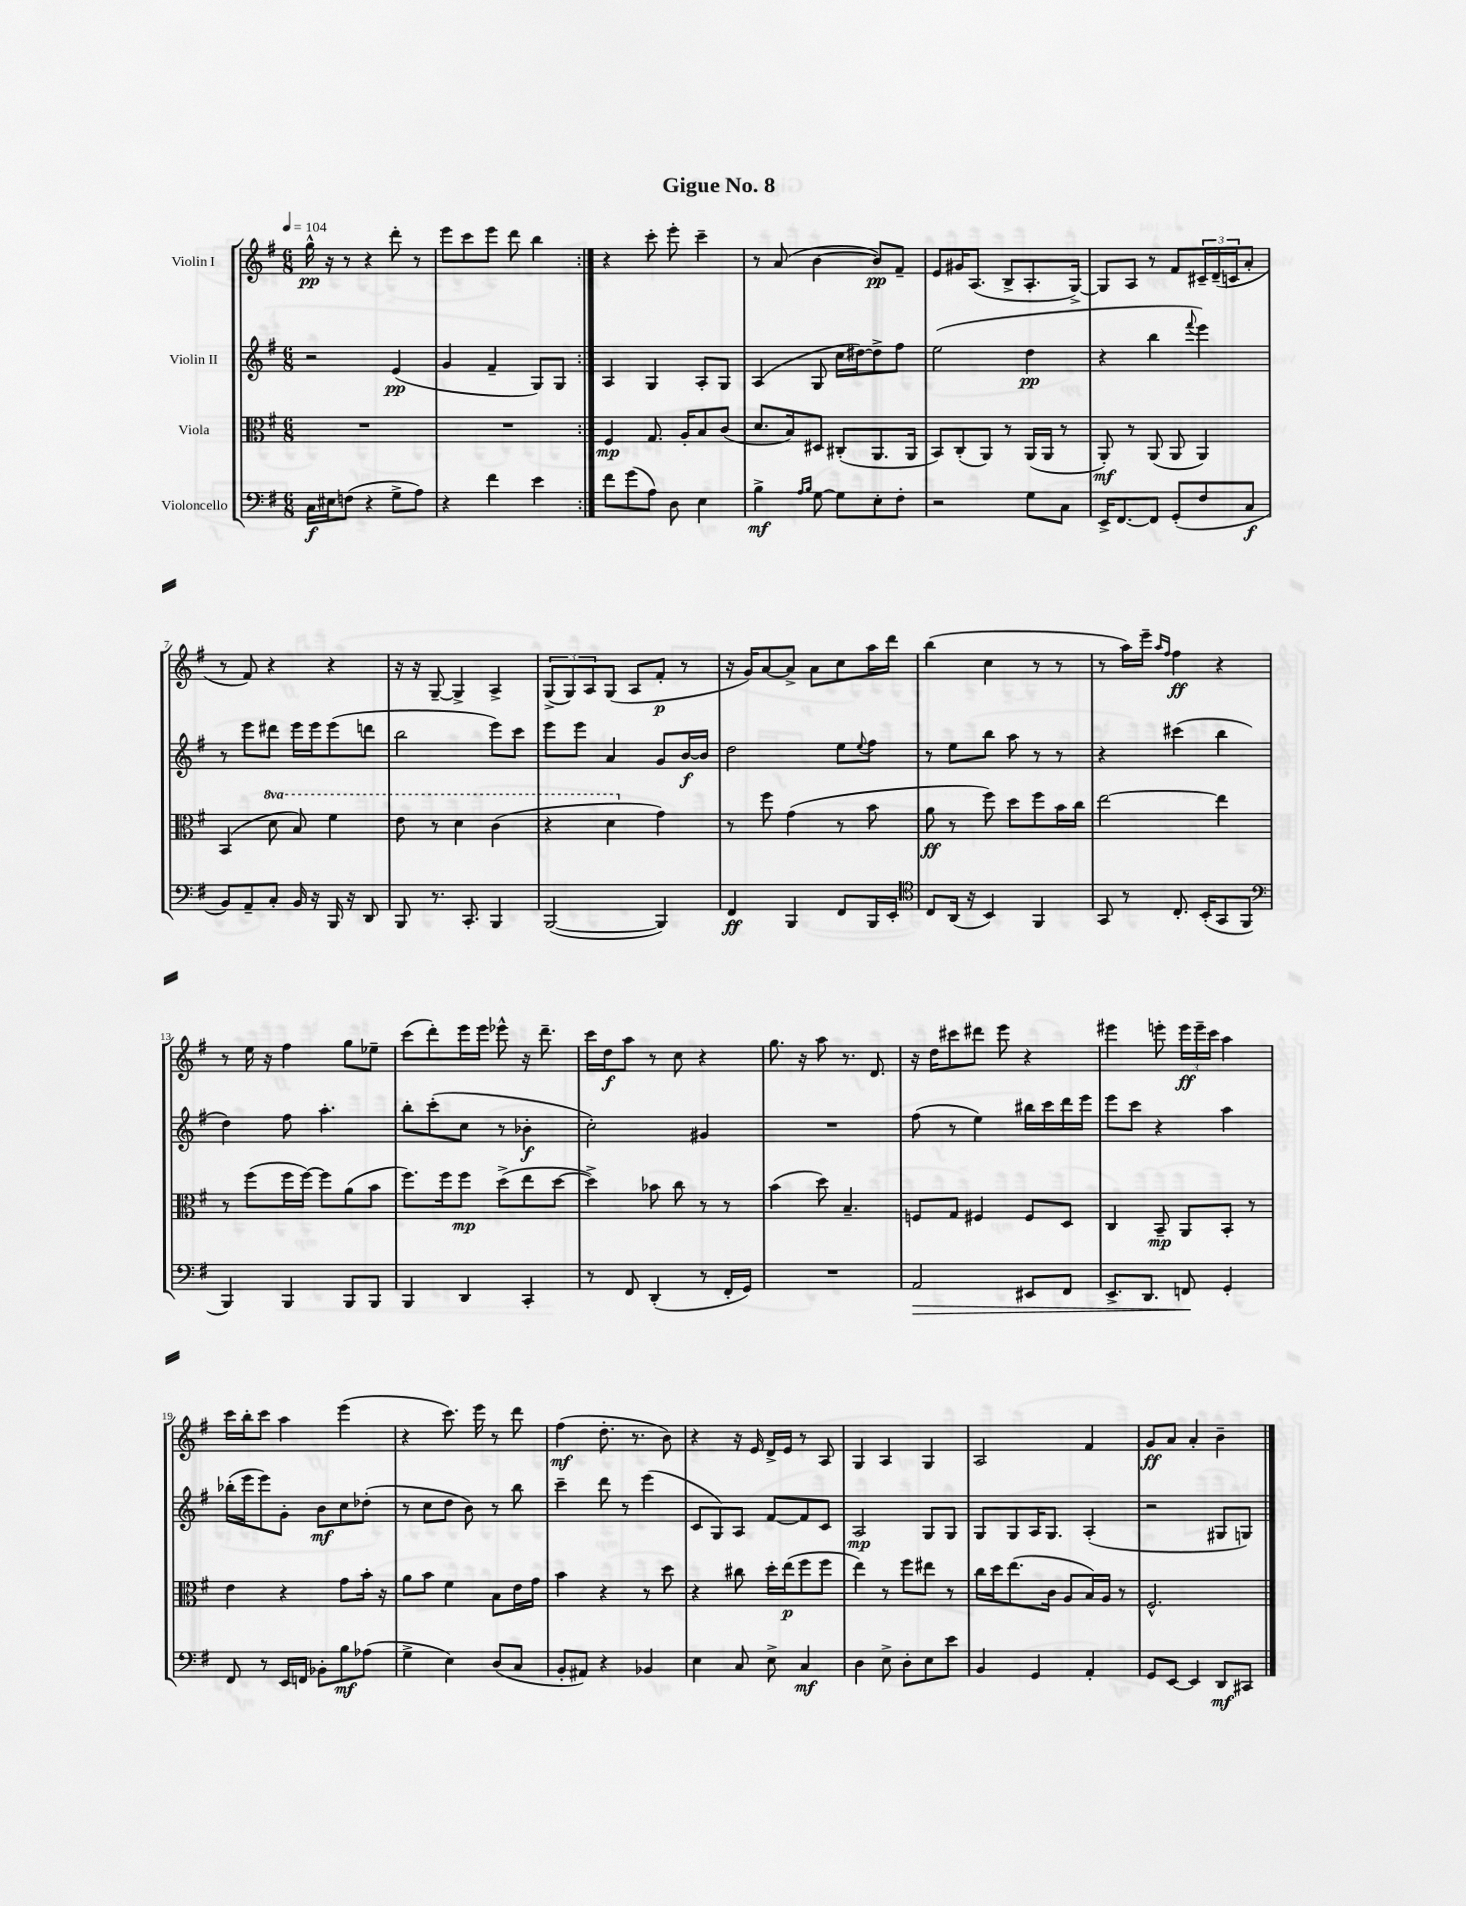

**kern	**dynam	**kern	**dynam	**kern	**dynam	**kern	**dynam
*part4	*part4	*part3	*part3	*part2	*part2	*part1	*part1
*staff4	*staff4	*staff3	*staff3	*staff2	*staff2	*staff1	*staff1
*I"Violoncello	*	*I"Viola	*	*I"Violin II	*	*I"Violin I	*
*clefF4	*	*clefC3	*	*clefG2	*	*clefG2	*
*k[f#]	*	*k[f#]	*	*k[f#]	*	*k[f#]	*
*M6/8	*	*M6/8	*	*M6/8	*	*M6/8	*
*MM104	*	*MM104	*	*MM104	*	*MM104	*
=1	=1	=1	=1	=1	=1	=1	=1
16C\LL	f	2.r	.	2r	.	16gg^^\	pp
16E#X\J	.	.	.	.	.	16r	.
(8Fn\J	.	.	.	.	.	8r	.
4r	.	.	.	.	.	4r	.
8G^\L	.	.	.	(4e/	pp	8ddd'\	.
8A\J)	.	.	.	.	.	8r	.
=2	=2	=2	=2	=2	=2	=2	=2
4r	.	2.r	.	4g/	.	8eee\L	.
.	.	.	.	.	.	8ccc\	.
4f#\	.	.	.	4f#~/	.	8eee\J	.
.	.	.	.	.	.	8ddd\	.
4e\	.	.	.	8G/L)	.	4bb\	.
.	.	.	.	8G/J	.	.	.
=3:|!	=3:|!	=3:|!	=3:|!	=3:|!	=3:|!	=3:|!	=3:|!
8f#\L	.	4F#/	mp	4A/	.	4r	.
(8g\	.	.	.	.	.	.	.
8A\J)	.	8.G/	.	4G/	.	8ccc'\	.
8D\	.	.	.	.	.	8eee'\	.
.	.	16A'/KL	.	.	.	.	.
4E\	.	8B/	.	8A'/L	.	4ccc~\	.
.	.	(8c/J	.	8G/J	.	.	.
=4	=4	=4	=4	=4	=4	=4	=4
4B^\	mf	8.d/L	.	(4A/	.	8r	.
.	.	.	.	.	.	(8a/	.
.	.	16B/k)	.	.	.	.	.
16qqA/LL	.	.	.	.	.	.	.
16qqB/JJ	.	.	.	.	.	.	.
[8G\	.	8D#X/J	.	8G/	.	[4b\	.
8G\L]	.	(8C#X'/L	.	16cc\LL	.	.	.
.	.	.	.	[16dd#X\J)	.	.	.
8E'\	.	8.AA/	.	8dd#^\]	.	8b/L])	pp
8F#'\J	.	.	.	8ff#\J	.	8f#~/J	.
.	.	16AA/Jk	.	.	.	.	.
=5	=5	=5	=5	=5	=5	=5	=5
2r	.	8BB/L)	.	(2ee\	.	8e/L	.
.	.	(8C'/	.	.	.	16g#X/K	.
.	.	.	.	.	.	(8.A/J	.
.	.	8AA/J)	.	.	.	.	.
.	.	8r	.	.	.	8B^/L	.
8G\L	.	(16AA/LL	.	4dd\	pp	8.A'/	.
.	.	16AA/JJ	.	.	.	.	.
8C\J	.	8r	.	.	.	.	.
.	.	.	.	.	.	[16G^/Jk)	.
=6	=6	=6	=6	=6	=6	=6	=6
16EE^/KL	.	8AA'/)	mf	4r	.	8G/L]	.
[8.FF#/	.	.	.	.	.	.	.
.	.	8r	.	.	.	8A/J	.
8FF#/J]	.	(8AA/	.	4bb\	.	8r	.
(8GG'/L	.	8AA/	.	.	.	8f#/L	.
.	.	.	.	8qqfff#/	.	.	.
8F#/	.	4AA/)	.	4eee\)	.	24c#X~/L	.
.	.	.	.	.	.	(24d~/	.
.	.	.	.	.	.	24cn/J	.
8C/J	f	.	.	.	.	8a'/J	.
!!LO:LB:g=z
=7	=7	=7	=7	=7	=7	=7	=7
8BB/L)	.	(4BB/	.	8r	.	8r	.
8AA~/	.	.	.	8eee\L	.	8f#/)	.
*	*	*8va	*	*	*	*	*
8C'/J	.	8dd\	.	8ddd#X\J	.	4r	.
16BB/	.	8b/)	.	16eee\LL	.	.	.
16r	.	.	.	16eee\J	.	.	.
16BBB/	.	4ff#\	.	(8eee\	.	4r	.
16r	.	.	.	.	.	.	.
8DD/	.	.	.	8dddn\J	.	.	.
=8	=8	=8	=8	=8	=8	=8	=8
8BBB/	.	8ee\	.	2bb\	.	16r	.
.	.	.	.	.	.	16r	.
8.r	.	8r	.	.	.	[8G~/	.
.	.	4dd\	.	.	.	4G^/]	.
8.CC'/	.	.	.	.	.	.	.
4BBB/	.	(4cc\	.	8eee\L)	.	4A^/	.
.	.	.	.	8ccc\J	.	.	.
=9	=9	=9	=9	=9	=9	=9	=9
([2BBB/	.	4r	.	8eee\L	.	(12G^/L	.
.	.	.	.	.	.	12G/)	.
.	.	.	.	8eee\J	.	.	.
.	.	.	.	.	.	12A/	.
.	.	4dd\	.	4a/	.	(8G/J	.
.	.	.	.	.	.	8A/L	.
*	*	*X8va	*	*	*	*	*
4BBB/])	.	4g\)	.	8g/L	.	8f#'/J	p
.	.	.	.	[16b/L	f	8r	.
.	.	.	.	16b/JJ]	.	.	.
=10	=10	=10	=10	=10	=10	=10	=10
4FF#/	ff	8r	.	2dd\	.	16r	.
.	.	.	.	.	.	16g/KL)	.
.	.	8ff#\	.	.	.	[8a/	.
4BBB/	.	(4g\	.	.	.	8a^/J]	.
.	.	.	.	.	.	8a\L	.
8FF#/L	.	8r	.	8ee\L	.	8cc\	.
.	.	.	.	8qqee/	.	.	.
16BBB/L	.	8b\	.	8ff#\J	.	16aa\L	.
16EE'/JJ	.	.	.	.	.	16ddd\JJ	.
=11	=11	=11	=11	=11	=11	=11	=11
*clefC4	*	*	*	*	*	*	*
8C/L	.	8a\	ff	8r	.	(4bb\	.
(16AA/Jk	.	8r	.	8ee\L	.	.	.
16r	.	.	.	.	.	.	.
4BB/)	.	8ff#\)	.	8bb\J	.	4cc\	.
.	.	8dd\L	.	8aa\	.	.	.
4FF#/	.	8ff#\	.	8r	.	8r	.
.	.	16b\L	.	8r	.	8r	.
.	.	16cc\JJ	.	.	.	.	.
=12	=12	=12	=12	=12	=12	=12	=12
8GG/	.	[2ee\	.	4r	.	8r	.
8r	.	.	.	.	.	16aa\LL)	.
.	.	.	.	.	.	16eee~\JJ	.
.	.	.	.	.	.	16qqaa/LL	.
.	.	.	.	.	.	16qqff#/JJ	.
8.C'/	.	.	.	(4ccc#X\	.	4ff#\	ff
(16BB'/KL	.	.	.	.	.	.	.
8GG/	.	4ee\]	.	4bb\	.	4r	.
8FF#/J	.	.	.	.	.	.	.
!!LO:LB:g=z
=13	=13	=13	=13	=13	=13	=13	=13
*clefF4	*	*	*	*	*	*	*
4BBB/)	.	8r	.	4dd\)	.	8r	.
.	.	(8ff#\L	.	.	.	16ee\	.
.	.	.	.	.	.	16r	.
4BBB/	.	16ff#\L	.	8ff#\	.	4ff#\	.
.	.	[16ff#\JJ)	.	.	.	.	.
.	.	8ff#\L]	.	4.aa'\	.	.	.
8BBB/L	.	(8a\	.	.	.	8gg\L	.
8BBB/J	.	8b\J	.	.	.	8ee-X~\J	.
=14	=14	=14	=14	=14	=14	=14	=14
4BBB/	.	8.ff#\L)	.	8bb'\L	.	(8ccc\L	.
.	.	.	.	(8ccc'\	.	8ddd'\)	.
.	.	16ff#\k	.	.	.	.	.
4DD/	.	8ff#\J	mp	8cc\J	.	16eee\L	.
.	.	.	.	.	.	16eee\JJ	.
.	.	(8dd^\L	.	8r	.	8eee-X^^\	.
4CC'/	.	8ee\	.	4b-X'\	f	16r	.
.	.	.	.	.	.	8.ddd~\	.
.	.	[8dd\J	.	.	.	.	.
=15	=15	=15	=15	=15	=15	=15	=15
8r	.	4dd^\])	.	2cc'\)	.	16ccc\LL	.
.	.	.	.	.	.	16dd\J	f
8FF#/	.	.	.	.	.	8aa\J	.
(4DD'/	.	8b-X\	.	.	.	8r	.
.	.	8cc\	.	.	.	8cc\	.
8r	.	8r	.	4g#X/	.	4r	.
16FF#'/LL	.	8r	.	.	.	.	.
16GG/JJ)	.	.	.	.	.	.	.
=16	=16	=16	=16	=16	=16	=16	=16
2.r	.	(4b\	.	2.r	.	8.gg\	.
.	.	.	.	.	.	16r	.
.	.	8dd\)	.	.	.	8aa\	.
.	.	4.B~/	.	.	.	8.r	.
.	.	.	.	.	.	8.d/	.
=17	=17	=17	=17	=17	=17	=17	=17
!	!LO:HP:b	!	!	!	!	!	!
2AA/	>	8Fn/L	.	(8ff#\	.	16r	.
.	.	.	.	.	.	16dd\KL	.
.	.	8G/J	.	8r	.	8ccc#X\	.
.	.	4F#X/	.	4ee\)	.	8ddd#X\J	.
.	.	.	.	.	.	8eee\	.
8EE#X/L	.	8F#/L	.	16bb#X\LL	.	4r	.
.	.	.	.	16ccc\	.	.	.
8FF#/J	.	8D/J	.	16ddd\	.	.	.
.	.	.	.	16eee\JJ	.	.	.
=18	=18	=18	=18	=18	=18	=18	=18
8.EE^/L	.	4C/	.	8eee\L	.	4eee#X\	.
.	.	.	.	8ccc\J	.	.	.
8.DD/J	.	.	.	.	.	.	.
.	.	8BB~/	mp	4r	.	8eeen'\	.
8FFn/	.	8AA/L	.	.	.	24eee\LL	ff
.	.	.	.	.	.	24eee~\	.
.	.	.	.	.	.	24ccc\JJ	.
4GG'/	]	8BB'/J	.	4aa\	.	4aa\	.
.	.	8r	.	.	.	.	.
!!LO:LB:g=z
=19	=19	=19	=19	=19	=19	=19	=19
8FF#/	.	4e\	.	(16bb-X'\LL	.	16ccc\LL	.
.	.	.	.	16eee\J	.	16bb'\J	.
8r	.	.	.	8eee\)	.	8ccc\J	.
16EE/LL	.	4r	.	8g'\J	.	4aa\	.
16FFn/JJ	.	.	.	.	.	.	.
8BB-X'\L	.	.	.	8b\L	mf	.	.
8B\	mf	8g\L	.	8cc\	.	(4eee\	.
(8A-X\J	.	16b'\Jk	.	(8dd-X'\J	.	.	.
.	.	16r	.	.	.	.	.
=20	=20	=20	=20	=20	=20	=20	=20
4G^\	.	8a\L	.	8r	.	4r	.
.	.	8b\J	.	8cc\L	.	.	.
4E\)	.	4f#\	.	8dd\J	.	8.ccc\)	.
.	.	.	.	8b\)	.	.	.
.	.	.	.	.	.	16eee\	.
(8D/L	.	8B\L	.	8r	.	8r	.
8C/J	.	16e\L	.	8bb\	.	8ddd\	.
.	.	16g\JJ	.	.	.	.	.
=21	=21	=21	=21	=21	=21	=21	=21
8BB'/L	.	4b\	.	4ccc~\	.	(4ff#\	mf
8AA#X/J)	.	.	.	.	.	.	.
4r	.	4r	.	8ddd\	.	8.dd'\	.
.	.	.	.	8r	.	.	.
.	.	.	.	.	.	8.r	.
4BB-X/	.	8r	.	(4eee\	.	.	.
.	.	8dd\	.	.	.	8b\)	.
=22	=22	=22	=22	=22	=22	=22	=22
4E\	.	4r	.	8c/L	.	4r	.
.	.	.	.	8G/)	.	.	.
8C/	.	8cc#X\	.	8A/J	.	16r	.
.	.	.	.	.	.	16e/	.
8E^\	.	16dd'\LL	.	[8f#/L	.	16d^/LL	.
.	.	(16ee\J	p	.	.	16e/JJ	.
4C/	mf	8ff#\	.	8f#/]	.	8r	.
.	.	8ff#\J	.	8c/J	.	8A/	.
=23	=23	=23	=23	=23	=23	=23	=23
4D\	.	4ee\)	.	2A/	mp	4G/	.
8E^\	.	8r	.	.	.	4A/	.
8D'\L	.	8ff#\L	.	.	.	.	.
8E\	.	8ee#X\J	.	8G/L	.	4G/	.
8e\J	.	8r	.	8G/J	.	.	.
=24	=24	=24	=24	=24	=24	=24	=24
4BB/	.	16cc\LL	.	8G/L	.	2A/	.
.	.	16dd\J	.	.	.	.	.
.	.	(8.ee\	.	8G/	.	.	.
4GG/	.	.	.	16A/K	.	.	.
.	.	16c\Jk	.	8.G/J	.	.	.
.	.	8A/L	.	.	.	.	.
4AA'/	.	16B/L)	.	(4A'/	.	4f#/	.
.	.	16A/JJ	.	.	.	.	.
.	.	8r	.	.	.	.	.
=25	=25	=25	=25	=25	=25	=25	=25
8GG/L	.	2.F#^^/	.	2r	.	8g/L	ff
[8EE/J	.	.	.	.	.	8a/J	.
4EE/]	.	.	.	.	.	4a'/	.
8DD/L	mf	.	.	8G#X/L	.	4b~\	.
8CC#X/J	.	.	.	8Gn/J)	.	.	.
==	==	==	==	==	==	==	==
*-	*-	*-	*-	*-	*-	*-	*-
